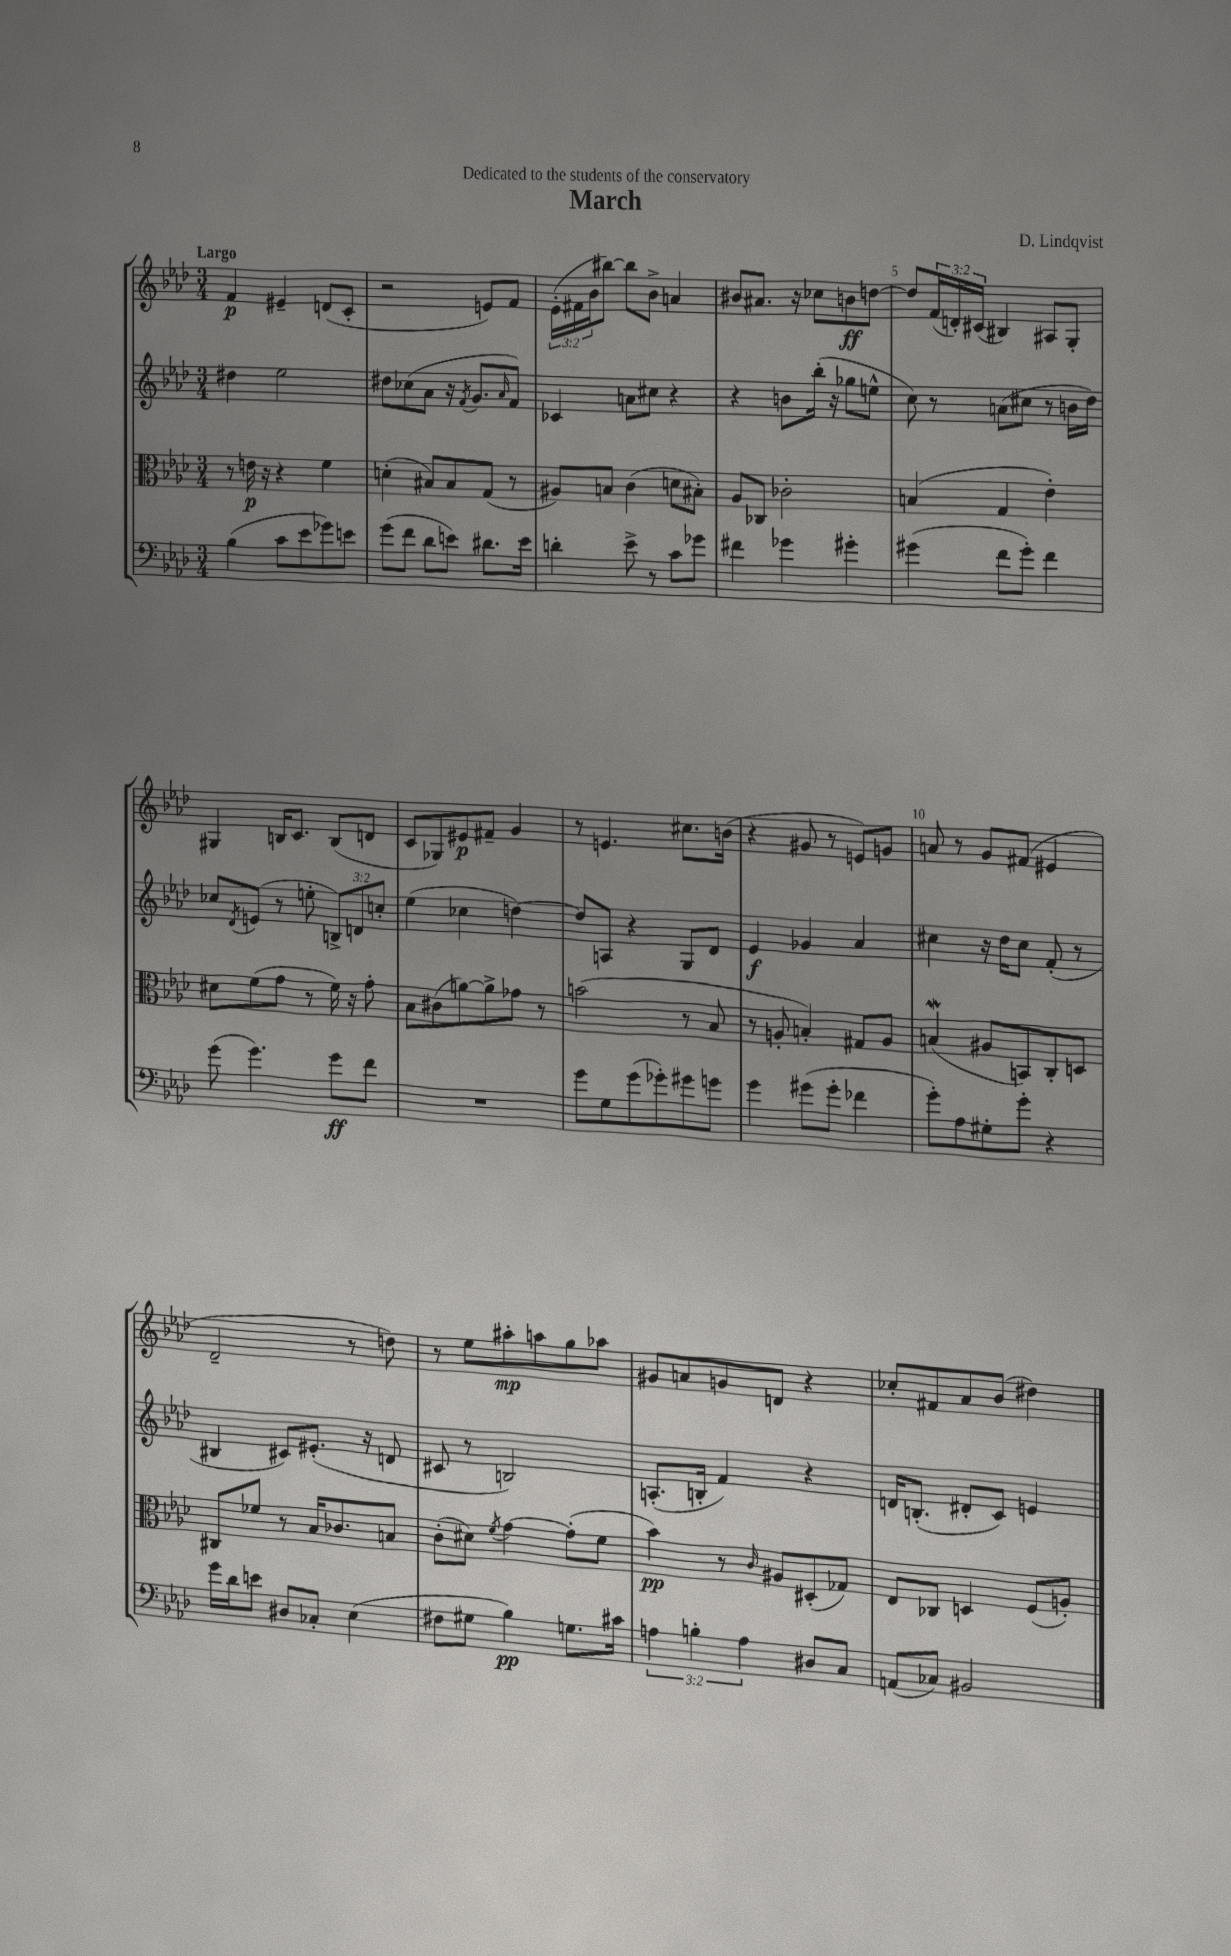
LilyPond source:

\header { title = "March" composer = "D. Lindqvist" dedication = "Dedicated to the students of the conservatory" }
<<
\new StaffGroup <<
\new Staff = "s0" {
    \clef treble \key aes \major \numericTimeSignature \time 3/4 \override Staff.TupletNumber.text = #tuplet-number::calc-fraction-text \tempo "Largo"
    f'4\p eis'4-- d'8( c'8-. |
    r2 e'8) f'8 |
    \tuplet 3/2 { ees'16-.( fis'16 bes'16 } bis''8~) bis''8 bes'8-> a'4 |
    bis'8 ais'8. r16 ces''8 b'8\ff d''8~ |
    d''8 \tuplet 3/2 { f'16( d'16-.) cis'16( } bis4) ais8 g8-. |
    gis4 b16 c'8. b8( d'8 |
    c'8 ges8) eis'8\p fis'8-- g'4 |
    r8 e'4. cis''8. b'16( |
    r4 gis'8 r8 e'8) g'8 |
    a'8 r8 g'8 fis'8( eis'4 |
    des'2-- r8 d''8) |
    r8 ees''8 ais''8-.\mp a''8 g''8 aes''8 |
    gis'8 a'8 g'8 d'8 r4 |
    ces''8-. fis'8 aes'8 bes'8( dis''4) \bar "|." |
}
\new Staff = "s1" {
    \clef treble \key aes \major \numericTimeSignature \time 3/4 \override Staff.TupletNumber.text = #tuplet-number::calc-fraction-text
    dis''4 ees''2 |
    dis''8 ces''8( aes'8 r16 \acciaccatura { f'8 } g'8. \grace { aes'16 } f'8) |
    ces'4 a'8 cis''8 r4 |
    r4 b'8 bes''16-.( r16 ges''8 e''8-^ |
    c''8) r8 a'8( cis''8 r8 b'16 des''16) |
    ces''8 \acciaccatura { des'8 } e'8( r8 e''8-. \tuplet 3/2 { b8->) d'8 c''8-. } |
    ees''4( ces''4 d''4~) |
    d''8 a8 r4 g8 des'8 |
    ees'4\f ges'4 aes'4 |
    cis''4 r16 des''16 cis''8 f'8-.( r8 |
    bis4 cis'8) eis'8.-.( r16 d'8 |
    cis'8 r8 b2) |
    a8.-.( b16-. f'4) r4 |
    d'16 b8.-.( dis'8-. c'8) e'4 \bar "|." |
}
\new Staff = "s2" {
    \clef alto \key aes \major \numericTimeSignature \time 3/4
    r8 e'16\p r16 r4 f'4 |
    d'4-.( bis8) bis8 g8( r8 |
    ais8) b8 c'4( d'8 bis8-.) |
    aes8 ces8 ces'2-. |
    b4( g4 ees'4-.) |
    dis'8 f'8( g'8 r8 f'16) r16 g'8-. |
    bes8 cis'8( a'8~) a'8-> ges'8 r8 |
    b'2( r8 bes8 |
    r8 a8-. b4-.) gis8 a8 |
    b4\mordent( ais8 b,8) c8-. d8 |
    cis8 fes'8 r8 bes16 ces'8. b8 |
    c'8-.( dis'8) \acciaccatura { f'8 } g'4~ g'8-.( f'8 |
    bes'4\pp) r8 \grace { c'16 } ais8 dis8-.( ges8) |
    ees8 ces8 d4 f8( a8-.) \bar "|." |
}
\new Staff = "s3" {
    \clef bass \key aes \major \numericTimeSignature \time 3/4 \override Staff.TupletNumber.text = #tuplet-number::calc-fraction-text
    bes4( c'8 ees'8 ges'8) e'8 |
    g'8( f'8 des'8 e'8) dis'8. e'16 |
    d'4-. ees'8-> r8 c'8 ges'8 |
    fis'4 ges'4 gis'4-. |
    gis'4( f'8 gis'8-.) f'4 |
    g'8( g'4.) g'8\ff f'8 |
    R2. |
    g'8 g8 g'8( ges'8-.) gis'8 g'8 |
    g'4 gis'8( gis'8-. fes'4 |
    g'8-.) aes8 gis8-. g'8-. r4 |
    g'16 des'16 e'8 dis8 ces8-. ees4( |
    fis8 gis8 bes4\pp) g8. cis'16 |
    \tuplet 3/2 { a4 b4-. a4 } dis8 c8 |
    a,8( ces8) bis,2 \bar "|." |
}
>>
>>
\layout { \context { \Score \override BarNumber.break-visibility = ##(#f #t #t) barNumberVisibility = #(every-nth-bar-number-visible 5) } }
